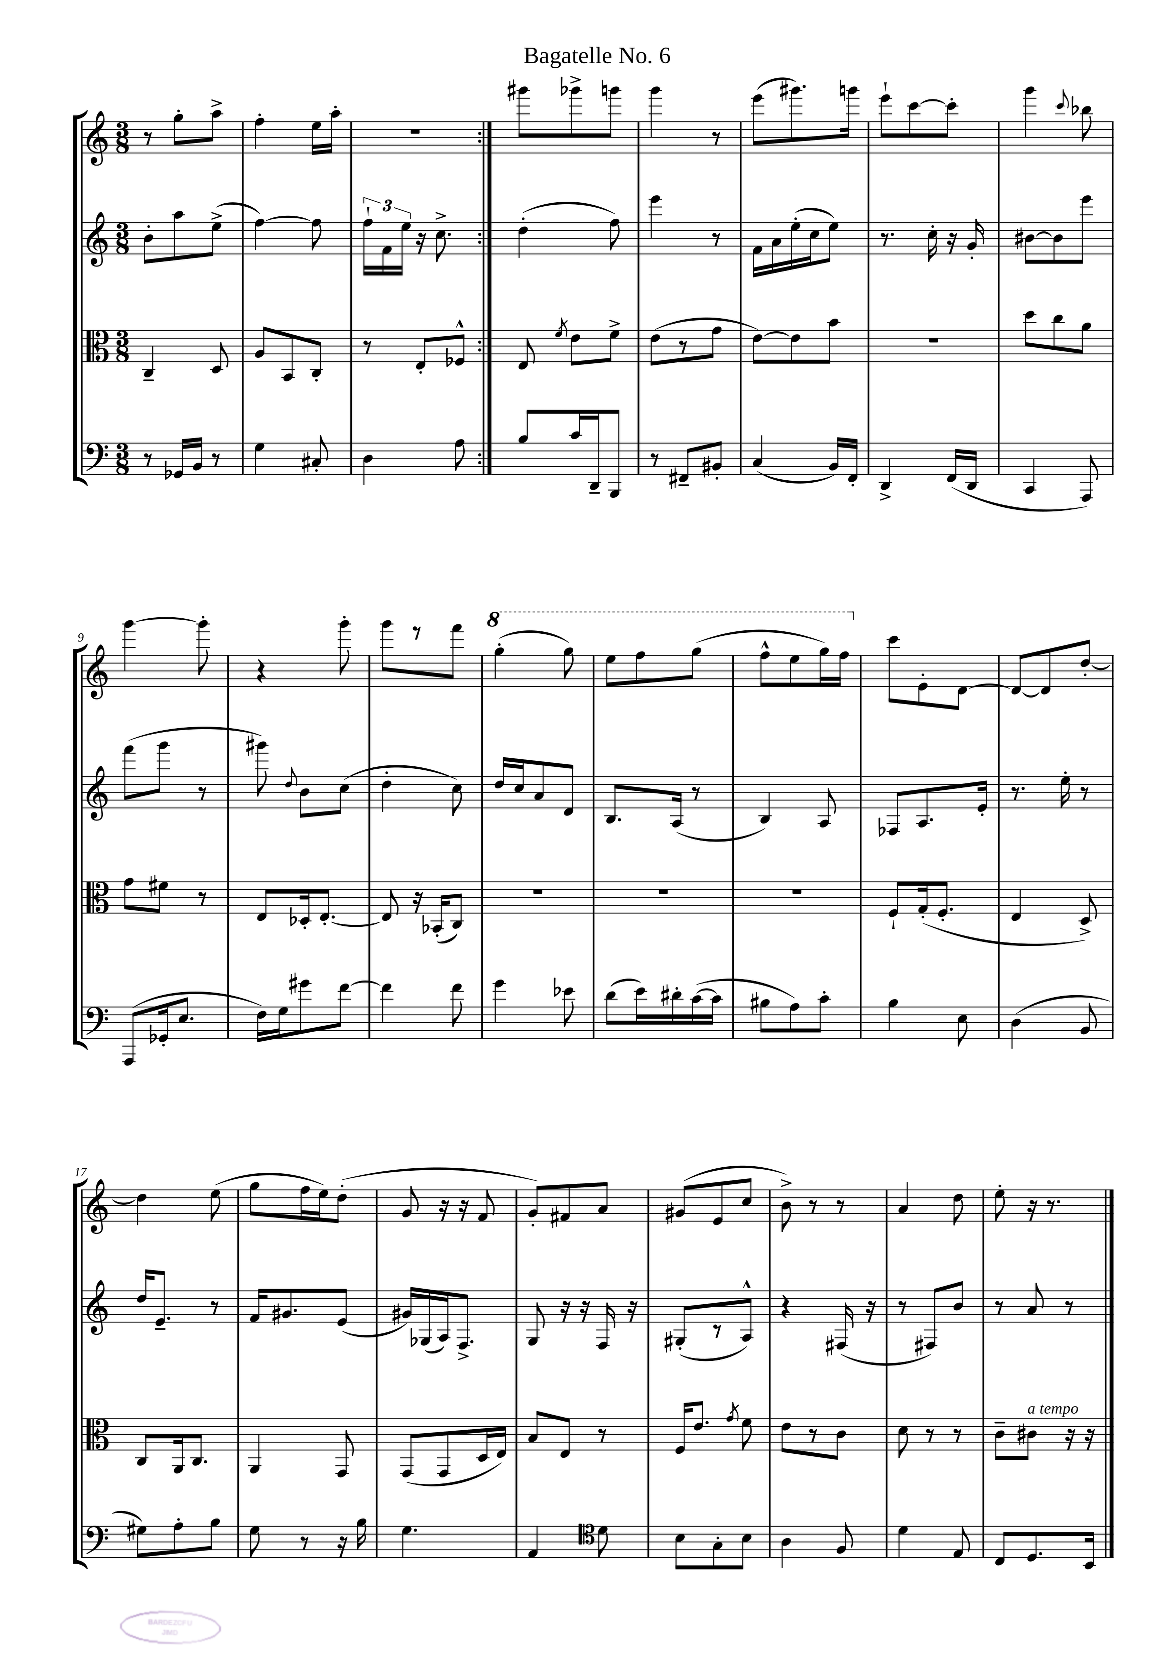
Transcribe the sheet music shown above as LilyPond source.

\header { title = "Bagatelle No. 6" }
<<
\new StaffGroup <<
\new Staff = "s0" {
    \clef treble \key c \major \numericTimeSignature \time 3/8
    \autoBeamOff \repeat volta 2 { r8 g''8[-. a''8]-> |
    f''4-. e''16[ a''16]-. |
    R4. | }
    gis'''8[ ges'''8-> g'''8] |
    g'''4 r8 |
    e'''8[( gis'''8.) g'''16] |
    e'''8[-! c'''8~ c'''8]-. |
    g'''4 \appoggiatura { c'''8 } bes''8 |
    g'''4~ g'''8-. |
    r4 g'''8-. |
    g'''8[ r8 f'''8] |
    \ottava #1 g'''4-.( g'''8) |
    e'''8[ f'''8 g'''8]( |
    f'''8[-^ e'''8 g'''16) f'''16] \ottava #0 |
    c'''8[ e'8-. d'8]~ |
    d'8[~ d'8 d''8]~-. |
    d''4 e''8( |
    g''8[ f''16 e''16) d''8]-.( |
    g'8 r16 r16 f'8 |
    g'8[-.) fis'8 a'8] |
    gis'8[( e'8 c''8] |
    b'8->) r8 r8 |
    a'4 d''8 |
    e''8-. r16 r8. \bar "|." |
}
\new Staff = "s1" {
    \clef treble \key c \major \numericTimeSignature \time 3/8
    \autoBeamOff \repeat volta 2 { b'8[-. a''8 e''8]->( |
    f''4~) f''8 |
    \tuplet 3/2 { f''16[-! f'16 e''16] } r16 c''8.-> | }
    d''4-.( f''8) |
    e'''4 r8 |
    f'16[ a'16 e''16-.( c''16 e''8]) |
    r8. c''16-. r16 g'16-. |
    bis'8[~ bis'8 e'''8] |
    f'''8[( g'''8] r8 |
    gis'''8) \appoggiatura { d''8 } b'8[ c''8]( |
    d''4-. c''8) |
    d''16[ c''16 a'8 d'8] |
    b8.[ a16]( r8 |
    b4) a8 |
    fes8[ a8. e'16]-. |
    r8. e''16-. r8 |
    d''16[ e'8.]-- r8 |
    f'16[ gis'8. e'8]( |
    gis'16[) ges16( a16) f8.]-> |
    g8 r16 r16 f16 r16 |
    gis8[-.( r8 a8]-^) |
    r4 fis16( r16 |
    r8 fis8[) b'8] |
    r8 a'8 r8 \bar "|." |
}
\new Staff = "s2" {
    \clef alto \key c \major \numericTimeSignature \time 3/8
    \autoBeamOff \repeat volta 2 { c4-- d8 |
    a8[ b,8 c8]-. |
    r8 e8[-. fes8]-^ | }
    e8 \acciaccatura { f'8 } e'8[ f'8]-> |
    e'8[( r8 g'8] |
    e'8[~) e'8 b'8] |
    R4. |
    d''8[ c''8 a'8] |
    g'8[ fis'8] r8 |
    e8[ des16-. e8.]~-. |
    e8 r16 bes,16[-.( c8]) |
    R4. |
    R4. |
    R4. |
    f8[-! g16-.( f8.]-. |
    e4 d8->) |
    c8[ a,16 c8.] |
    a,4 g,8 |
    g,8[( g,8 d16 e16]) |
    b8[ e8] r8 |
    f16[ e'8.] \acciaccatura { g'8 } f'8 |
    e'8[ r8 c'8] |
    d'8 r8 r8 |
    c'8[-- cis'8]^\markup { \italic "a tempo" } r16 r16 \bar "|." |
}
\new Staff = "s3" {
    \clef bass \key c \major \numericTimeSignature \time 3/8
    \autoBeamOff \repeat volta 2 { r8 ges,16[ b,16] r8 |
    g4 cis8-. |
    d4 a8 | }
    b8[ c'16 d,16-- b,,8] |
    r8 fis,8[-- bis,8]-. |
    c4( b,16[) f,16]-. |
    d,4-> f,16[( d,16] |
    c,4 a,,8) |
    a,,8[( ges,16-. e8.] |
    f16[) g16 gis'8 f'8]~ |
    f'4 f'8 |
    g'4 ees'8 |
    d'8[( e'16) dis'16-. c'16~( c'16] |
    bis8[ a8) c'8]-. |
    b4 e8 |
    d4( b,8 |
    gis8[) a8-. b8] |
    g8 r8 r16 b16 |
    g4. |
    a,4 \clef tenor d'8 |
    b8[ g8-. b8] |
    a4 f8 |
    d'4 e8 |
    c8[ d8. b,16] \bar "|." |
}
>>
>>
